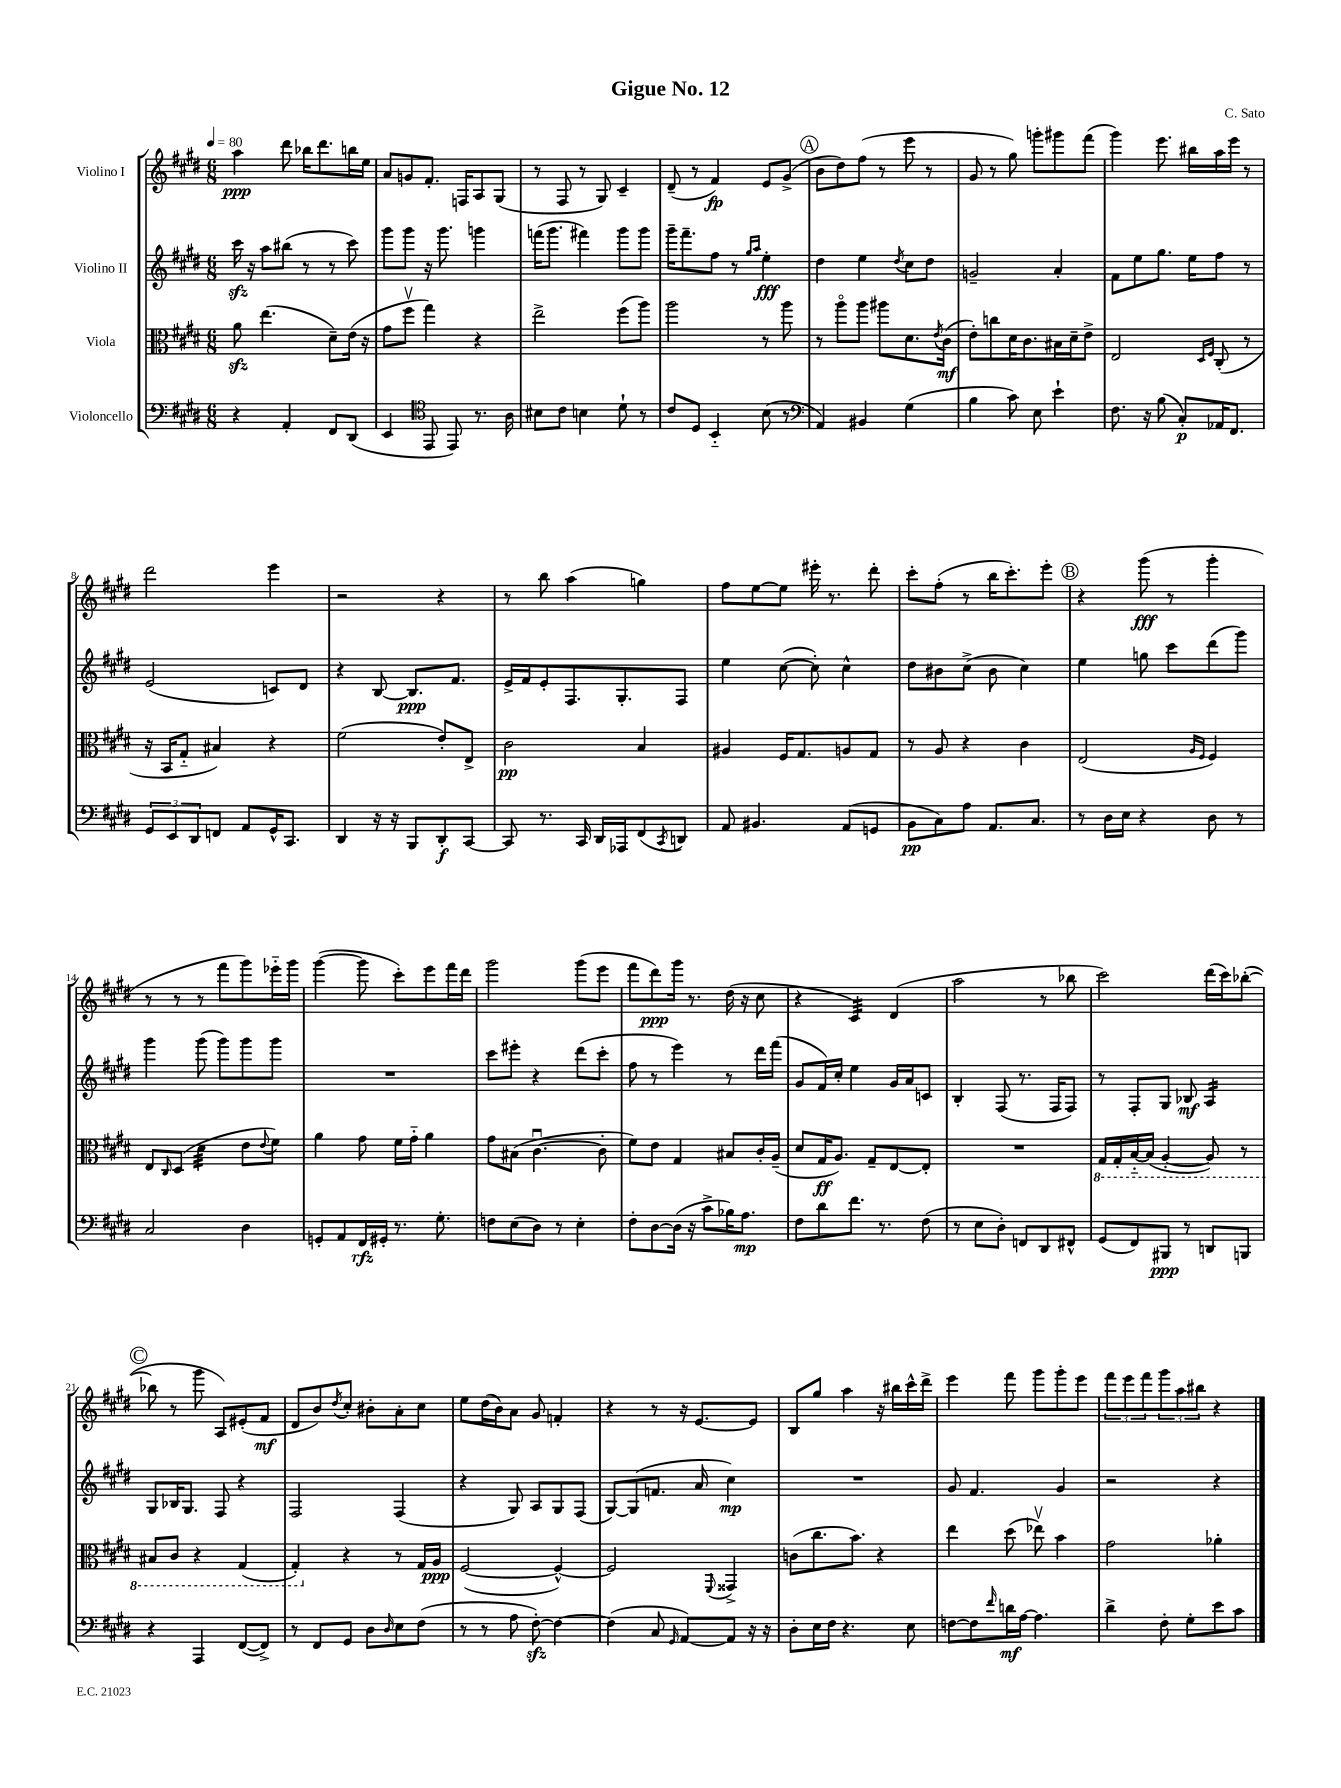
\header { title = "Gigue No. 12" composer = "C. Sato" }
<<
\new StaffGroup <<
\new Staff = "s0" \with { instrumentName = "Violino I" } {
    \clef treble \key e \major \numericTimeSignature \time 6/8 \tempo 4 = 80
    a''4\ppp dis'''8 bes''16 dis'''8. b''16 e''16 |
    a'8 g'8 fis'8.-. f16 a8 gis8( |
    r8 fis8 r8 gis8) cis'4-- |
    dis'8--( r8 fis'4\fp) e'8 gis'8->( |
    \mark \markup { \circle "A" } b'8 dis''8) fis''8( r8 e'''8 r8 |
    gis'8 r8 gis''8) g'''8-. gis'''8 fis'''8( |
    gis'''4) e'''8. bis''16 a''16 e'''16 r8 |
    dis'''2 e'''4 |
    r2 r4 |
    r8 b''8 a''4( g''4) |
    fis''8 e''8~ e''8 eis'''16-. r8. dis'''8-. |
    cis'''8-. fis''8-.( r8 b''16 cis'''8.-.) e'''8-. |
    \mark \markup { \circle "B" } r4 gis'''8\fff( r8 gis'''4-. |
    r8 r8 r8 fis'''8 gis'''8) ees'''16-_ gis'''16 |
    gis'''4~( gis'''8 cis'''8-.) e'''8 fis'''16 dis'''16 |
    gis'''2 gis'''8( e'''8 |
    fis'''8 dis'''8\ppp) gis'''16 r8. dis''16( r16 cis''8 |
    r4 cis'4:32) dis'4( |
    a''2 r8 bes''8 |
    cis'''2) dis'''16( cis'''16) bes''8~-.( |
    \mark \markup { \circle "C" } bes''8 r8 gis'''8 a8) eis'8-.( fis'8\mf |
    dis'8 b'8) \acciaccatura { dis''8 } cis''8-. bis'8-. a'8-. cis''8 |
    e''8 dis''16( b'16) a'8 gis'8 f'4-. |
    r4 r8 r16 e'8.~ e'8 |
    b8 gis''8 a''4 r16 bis''16 cis'''16-^ dis'''16-> |
    e'''4 fis'''8 gis'''8 gis'''8-. e'''8 |
    \tuplet 3/2 { fis'''8 e'''8 fis'''8 } \tuplet 3/2 { gis'''8 a''8 bis''8 } r4 \bar "|." |
}
\new Staff = "s1" \with { instrumentName = "Violino II" } {
    \clef treble \key e \major \numericTimeSignature \time 6/8
    cis'''16\sfz r16 a''8 bis''8( r8 r8 cis'''8) |
    gis'''8 gis'''8 r16 gis'''8. g'''4 |
    f'''16( gis'''8. fis'''4) gis'''8 gis'''8 |
    gis'''16-- fis'''8.-- fis''8 r8 \grace { gis''16 a''16 } e''4-.\fff |
    \mark \markup { \circle "A" } dis''4 e''4 \acciaccatura { dis''8 } cis''8 dis''8 |
    g'2-- a'4-. |
    fis'8 e''8 gis''8. e''16 fis''8 r8 |
    e'2( c'8) dis'8 |
    r4 b8~ b8.\ppp fis'8. |
    e'16-> fis'16 e'8-. fis8. gis8.-. fis8 |
    e''4 cis''8~( cis''8-.) cis''4-^ |
    dis''8 bis'8 cis''8->( bis'8 cis''4) |
    \mark \markup { \circle "B" } e''4 g''8 cis'''8 dis'''8( gis'''8) |
    gis'''4 gis'''8( gis'''8) gis'''8 gis'''8 |
    R2. |
    cis'''8 eis'''8-. r4 dis'''8( cis'''8-. |
    fis''8 r8 e'''4) r8 dis'''16 fis'''16( |
    gis'8 fis'16) cis''16-. e''4 gis'16 a'16 c'8 |
    b4-. fis8( r8. fis16 fis8) |
    r8 fis8-. gis8 bes8\mf a4:16 |
    \mark \markup { \circle "C" } gis8 bes16 gis8. fis8 r4 |
    fis2 fis4( |
    r4 gis8) a8 gis8 fis8( |
    gis8~) gis8( f'8. a'16 cis''4\mp) |
    R2. |
    gis'8 fis'4. gis'4 |
    r2 r4 \bar "|." |
}
\new Staff = "s2" \with { instrumentName = "Viola" } {
    \clef alto \key e \major \numericTimeSignature \time 6/8
    a'8\sfz e''4.( dis'8--) e'16( r16 |
    gis'8 fis''8\upbow gis''4) r4 |
    e''2-> fis''8( a''8) |
    a''2 r8 a''8 |
    \mark \markup { \circle "A" } r8 a''8\flageolet a''8 ais''8 dis'8. \acciaccatura { e'8 } cis'16\mf( |
    e'8-.) c''8 dis'16 cis'8. bis16 dis'16-- e'8-> |
    e2 \grace { dis16 fis16 } cis8-.( r8 |
    r16 b,16 gis8-_ bis4) r4 |
    fis'2( e'8-.) e8-> |
    cis'2\pp b4 |
    ais4 fis16 gis8. a8 gis8 |
    r8 a8 r4 cis'4 |
    \mark \markup { \circle "B" } e2( \grace { a16 fis16 } fis4) |
    e8 \grace { cis16 } dis8( dis'4:32 e'8 \appoggiatura { e'8 } fis'8) |
    a'4 gis'8 fis'16 gis'16-_ a'4 |
    gis'8 bis8( cis'4.~\downbow cis'8-. |
    fis'8) e'8 gis4 bis8 cis'16-. a16--( |
    dis'8 gis16\ff a8.) gis8-- e8~ e8-. |
    R2. |
    \ottava #-1 gis,16 gis,16-. b,16~-_ b,16( a,4~-. a,8) r8 |
    \mark \markup { \circle "C" } bis,8 cis8 r4 gis,4( |
    gis,4-.) \ottava #0 r4 r8 gis16 a16\ppp |
    fis2~( fis4~-^) |
    fis2 \appoggiatura { fis,8 } gisis,4-> |
    c'8( cis''8. b'8.) r4 |
    e''4 dis''8( ees''8\upbow) b'4 |
    gis'2 aes'4-. \bar "|." |
}
\new Staff = "s3" \with { instrumentName = "Violoncello" } {
    \clef bass \key e \major \numericTimeSignature \time 6/8
    r4 a,4-. fis,8 dis,8( |
    e,4 \clef tenor e,8 e,8) r8. a16 |
    bis8 cis'8 b4 dis'8-! r8 |
    cis'8 dis8 b,4-_ b8( r8 |
    \mark \markup { \circle "A" } \clef bass a,4) bis,4 gis4( |
    b4 cis'8) e8 e'4-! |
    fis8. r16 b8( cis8-.\p) aes,16 fis,8. |
    \tuplet 3/2 { gis,8 e,8 dis,8 } f,8 a,8 gis,16-^ cis,8. |
    dis,4 r16 r16 b,,8 dis,8-.\f cis,8~ |
    cis,8 r8. cis,16 dis,16 aes,,16 fis,8( \acciaccatura { cis,8 } d,8) |
    a,8 bis,4. a,8( g,8 |
    b,8\pp cis8) a8 a,8. cis8. |
    \mark \markup { \circle "B" } r8 dis16 e16 r4 dis8 r8 |
    cis2 dis4 |
    g,8-. a,8 fis,16\rfz gis,16-. r8. gis8.-. |
    f8 e8( dis8) r8 e4-. |
    fis8-. dis8~ dis16( r16 cis'8-> bes16) a8.\mp |
    fis8 dis'8 fis'8. r8. fis8( |
    r8 e8 dis8-.) f,8 dis,8 fis,8-^ |
    gis,8( fis,8) bis,,8\ppp r8 d,8 b,,8 |
    \mark \markup { \circle "C" } r4 a,,4 fis,8~( fis,8->) |
    r8 fis,8 gis,8 dis8 \grace { dis16 } e8 fis8( |
    r8 r8 a8 fis8~-.\sfz) fis4~ |
    fis4( cis8 \grace { gis,16 } a,8~) a,8 r16 r16 |
    dis8-. e16 fis16 r4. e8 |
    f8~ f8 \grace { fis'16 } d'16\mf a16~ a4. |
    dis'4-> fis8-. gis8-. e'8 cis'8 \bar "|." |
}
>>
>>
